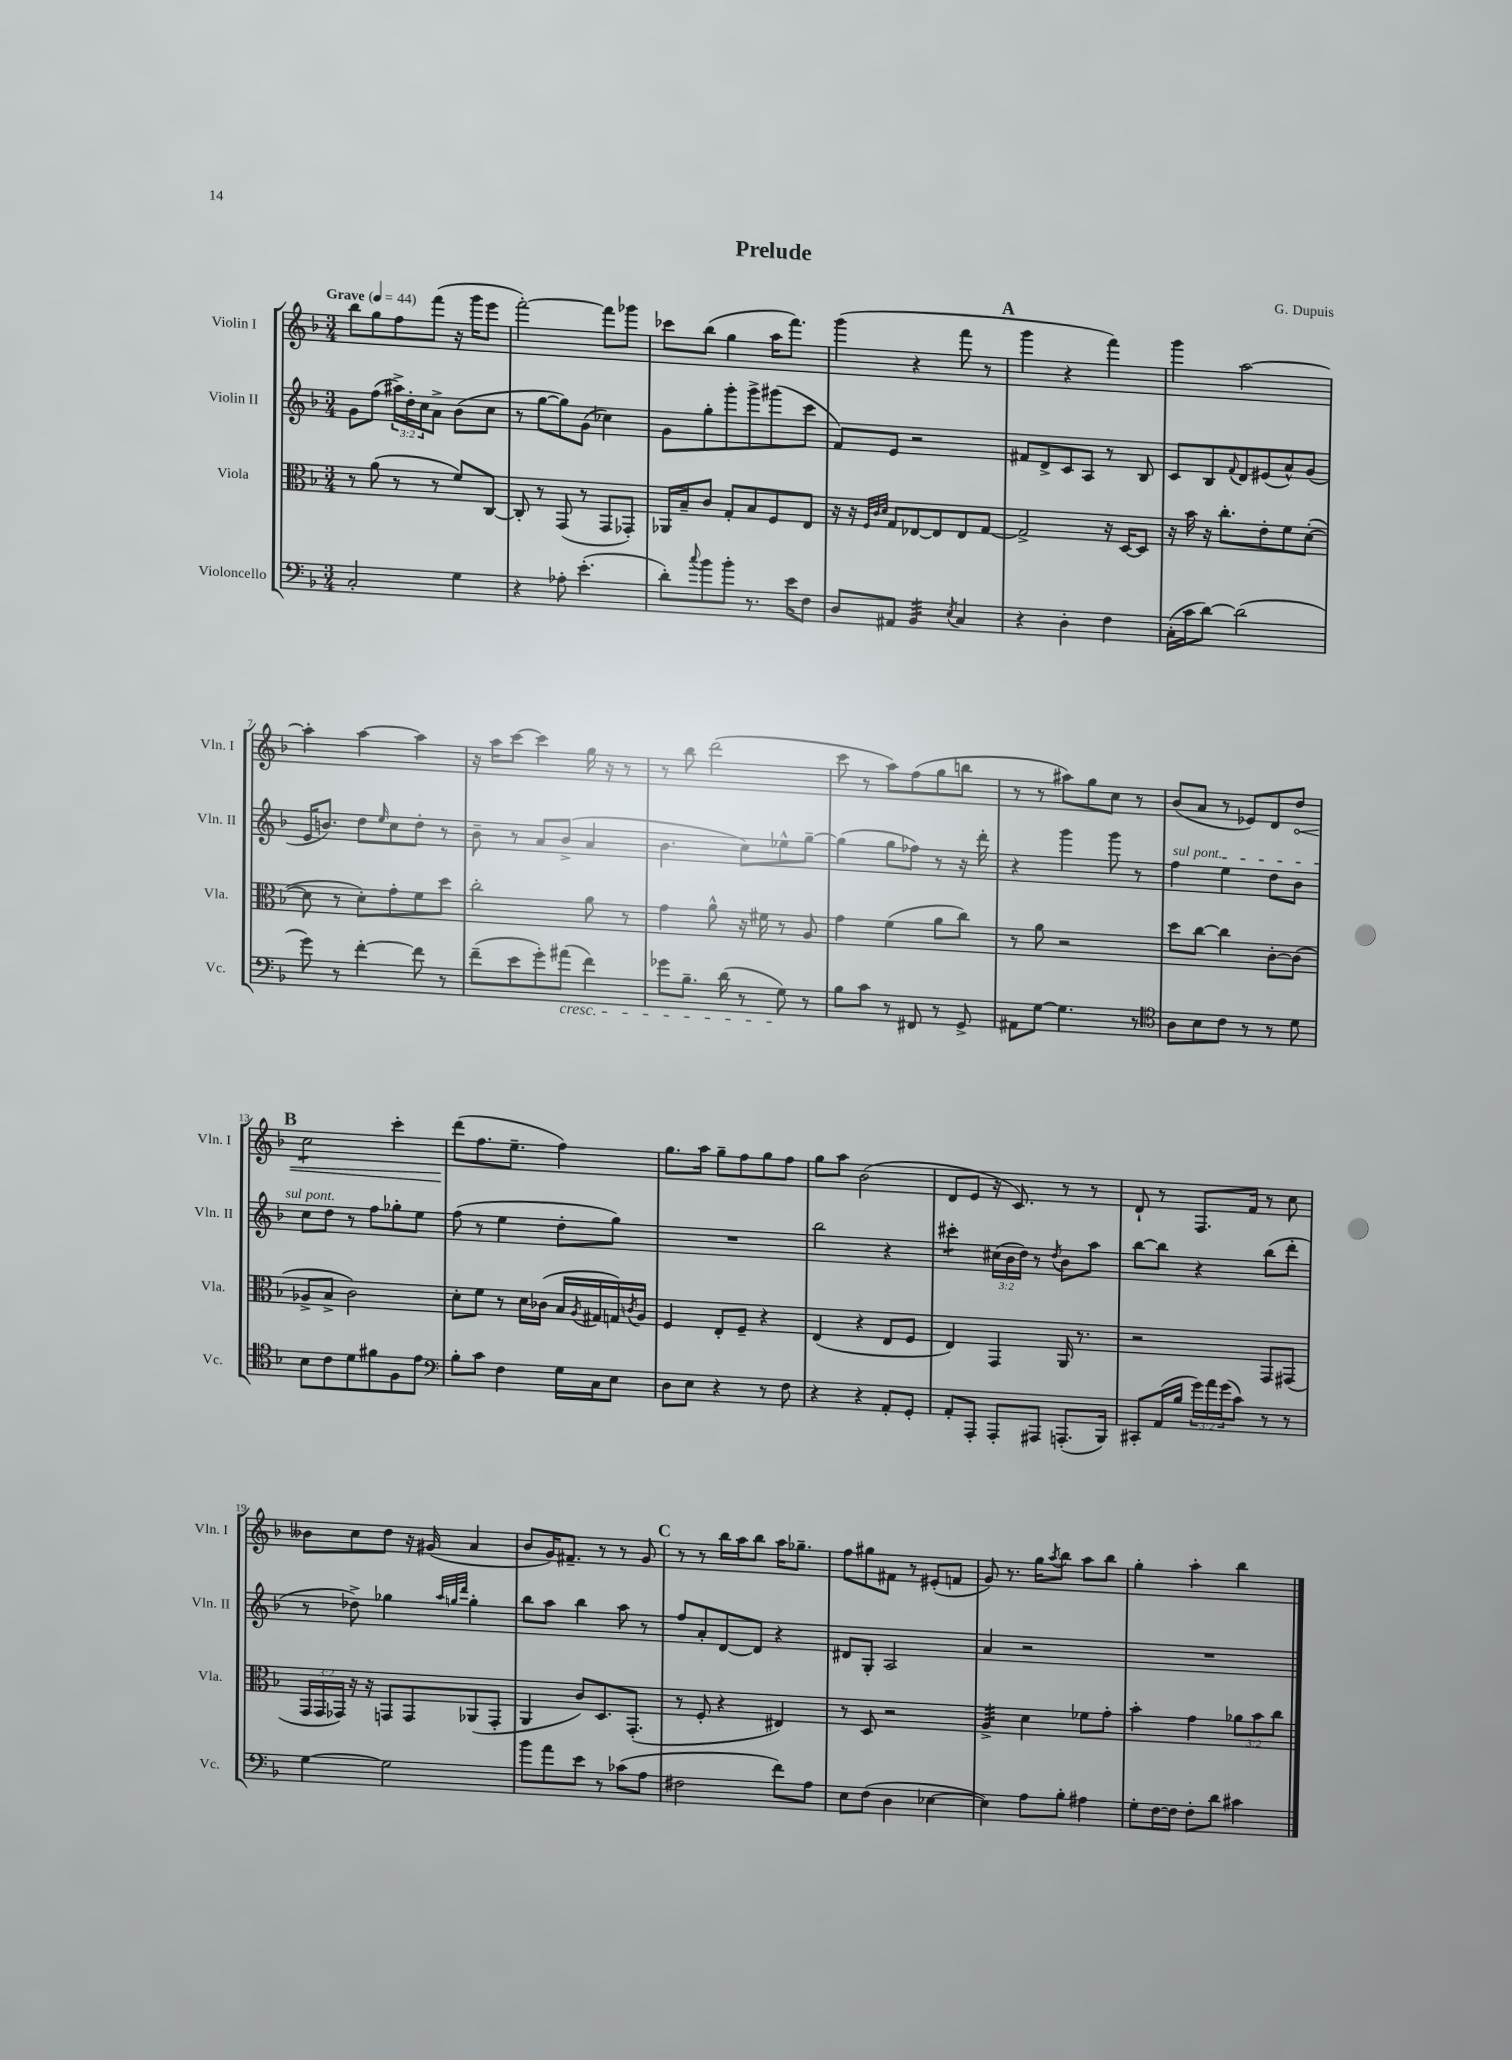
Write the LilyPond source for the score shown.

\header { title = "Prelude" composer = "G. Dupuis" }
<<
\new StaffGroup <<
\new Staff = "s0" \with { instrumentName = "Violin I" shortInstrumentName = "Vln. I" } {
    \clef treble \key f \major \numericTimeSignature \time 3/4 \tempo "Grave" 4 = 44
    bes''8 g''8 f''8 f'''8( r16 g'''16 e'''8 |
    f'''2~-.) f'''8 ges'''8 |
    ces'''8 bes''8( g''4 a''16 f'''8.) |
    g'''4( r4 f'''8 r8 |
    \mark \markup { \bold "A" } g'''4 r4 f'''4) |
    g'''4 a''2~ |
    a''4-. a''4~ a''4 |
    r16 a''16 c'''8~ c'''4 g''16 r16 r8 |
    r8 bes''8 d'''2( |
    c'''8 r8 a''8) f''8( g''8 b''8 |
    r8 r8 ais''8) g''8 c''8 r8 |
    bes'8( a'8 r8 ees'8) d'8 \once \override Hairpin.circled-tip = ##t d''8\< |
    \mark \markup { \bold "B" } c''2:8 c'''4-. |
    d'''8\!( f''8. e''8.-- f''4) |
    g''8. a''16 g''8-- f''8 g''8 f''8 |
    g''8 a''8 bes'2( |
    d'8 e'8 r16 c'8.) r8 r8 |
    d'8-! r8 f8. f'16 r8 c''8 |
    beses'8 c''8 d''8 r16 gis'16( a'4 |
    bes'8 g'16) fis'8.-- r8 r8 g'8 |
    \mark \markup { \bold "C" } r8 r8 bes''16 a''16 bes''8 a''16 ges''8.-- |
    f''8 gis''8 fis'8 r8 eis'8-.( f'8 |
    g'8) r8. g''16 \acciaccatura { a''8 } bes''8 a''8 bes''8 |
    g''4-. a''4-. bes''4 \bar "|." |
}
\new Staff = "s1" \with { instrumentName = "Violin II" shortInstrumentName = "Vln. II" } {
    \clef treble \key f \major \numericTimeSignature \time 3/4 \override Staff.TupletNumber.text = #tuplet-number::calc-fraction-text
    g'8 f''8( \tuplet 3/2 { ais''16->) d''16-. c''16 } a'8-> bes'8( c''8 |
    r8 g''8~ g''8) g'8( ces''4) |
    g'8 g''8-. g'''8-. g'''8-> gis'''8( c'''8 |
    f'8) e'8 r2 |
    \mark \markup { \bold "A" } fis'8 d'8-> c'8 a8 r8 bes8 |
    c'8 bes8 \appoggiatura { f'8 } d'8 eis'8( a'8-^) g'8( |
    e'16 b'8.) d''8 \grace { e''16 } c''8 d''8-. r8 |
    bes'8-- r8 a'8 bes'8->( a'4 |
    bes'4. c''8) ees''8-^ g''8~-- |
    g''4( g''8 fes''8) r8 r16 d'''16-. |
    r4 g'''4 g'''8 r8 |
    \once \override TextSpanner.bound-details.left.text = \markup { \italic "sul pont." } f''4\startTextSpan e''4 d''8 bes'8 |
    \mark \markup { \bold "B" } c''8 d''8\stopTextSpan r8 f''8 ges''8-. e''8 |
    f''8( r8 e''4 d''8-. g''8) |
    R2. |
    bes''2 r4 |
    cis'''4:8-. \tuplet 3/2 { cis''16( bes'16 d''16) } r8 \acciaccatura { d''8 } bes'8 a''8 |
    bes''8~ bes''8 r4 bes''8( d'''8-. |
    r8 des''8->) ges''4 \grace { a''32 g''32 d'''32 } g''4-. |
    bes''8 a''8 bes''4 a''8 r8 |
    \mark \markup { \bold "C" } f''8 a'8-. d'8~ d'8 r4 |
    dis'8 g8-. a2 |
    a'4 r2 |
    R2. \bar "|." |
}
\new Staff = "s2" \with { instrumentName = "Viola" shortInstrumentName = "Vla." } {
    \clef alto \key f \major \numericTimeSignature \time 3/4 \override Staff.TupletNumber.text = #tuplet-number::calc-fraction-text
    r8 a'8( r8 r8 f'8) c8~ |
    c8-. r8 g,8( r8 g,8 ges,8-.) |
    aes,16 bes16-- c'8 g8-. bes8 f8 e8 |
    r16 r16 \grace { f32 c'32 d'32 } g8 ees8~ ees8 ees8 g8~ |
    \mark \markup { \bold "A" } g2-> r16 d16~ d8 |
    r16 bes'16 r16 c''8.-. e'8-. f'8 d'8~-.( |
    d'8 r8 d'8-.) g'8-. f'8 d''8 |
    c''2-. a'8 r8 |
    g'4 a'8-^ r16 fis'16 r8 a8 |
    g'4 f'4( a'8 c''8) |
    r8 a'8 r2 |
    d''8 c''8~ c''4 c'8~-. c'8( |
    \mark \markup { \bold "B" } aes8-> bes8-> c'2) |
    d'8-. f'8 r8 d'16 ces'16( bes16 \acciaccatura { a8 } gis16 g16) \acciaccatura { c'8 } a16 |
    f4 e8-. f8-- r4 |
    e4( r4 e8 f8 |
    e4) g,4 a,16 r8. |
    r2 g,8 gis,8( |
    \tuplet 3/2 { g,16 g,16 ges,16) } r16 r16 g,8 g,8 aes,8( g,8-. |
    a,4 c'8) d8. g,8.-.( |
    \mark \markup { \bold "C" } r8 f8-. r4 eis4) |
    r8 d8 r2 |
    a4:32-> d'4 fes'8 g'8-. |
    bes'4-. g'4 \tuplet 3/2 { aes'8 bes'8 c''8 } \bar "|." |
}
\new Staff = "s3" \with { instrumentName = "Violoncello" shortInstrumentName = "Vc." } {
    \clef bass \key f \major \numericTimeSignature \time 3/4 \override Staff.TupletNumber.text = #tuplet-number::calc-fraction-text
    c2-. g4 |
    r4 aes8-. e'4.-.( |
    d'8-.) \appoggiatura { c''8 } bes'8 bes'8-. r8. e'16 f8 |
    d8 ais,8 bes,4:32 \acciaccatura { e8 } c4 |
    \mark \markup { \bold "A" } r4 d4-. f4 |
    c16-.( c'16 d'8~) d'2( |
    g'8) r8 f'4~-. f'8 r8 |
    f'8--( e'8 g'8-.) ais'8\cresc( f'4) |
    ges'8 bes8.-- d'16( r8 g8\!) r8 |
    bes8 c'8 r8 fis,8 r8 g,8-> |
    ais,8 g8~ g4. r8 |
    \clef tenor a8 bes8 c'8 r8 r8 d'8 |
    \mark \markup { \bold "B" } bes8 c'8 d'8 fis'8 f8 e'8 |
    \clef bass bes8-. c'8 f4 g16 c16 e8 |
    d8 e8 r4 r8 f8 |
    r4 r4 a,8-. g,8-. |
    a,8-. a,,8-. a,,8-. ais,,8 a,,8.-.( bes,,16) |
    cis,8-. a,16( bes16 \tuplet 3/2 { g'16) a'16 g'16( } c'8) r8 r8 |
    g4~ g2 |
    bes'8 a'8 e'8 r8 ces'8( a8 |
    \mark \markup { \bold "C" } fis2 f'8) a8 |
    e8 f8( d4 ees4~ |
    ees4) a8 bes8-. ais4 |
    g8-. f16~ f16 f8-. d'8 cis'4 \bar "|." |
}
>>
>>
